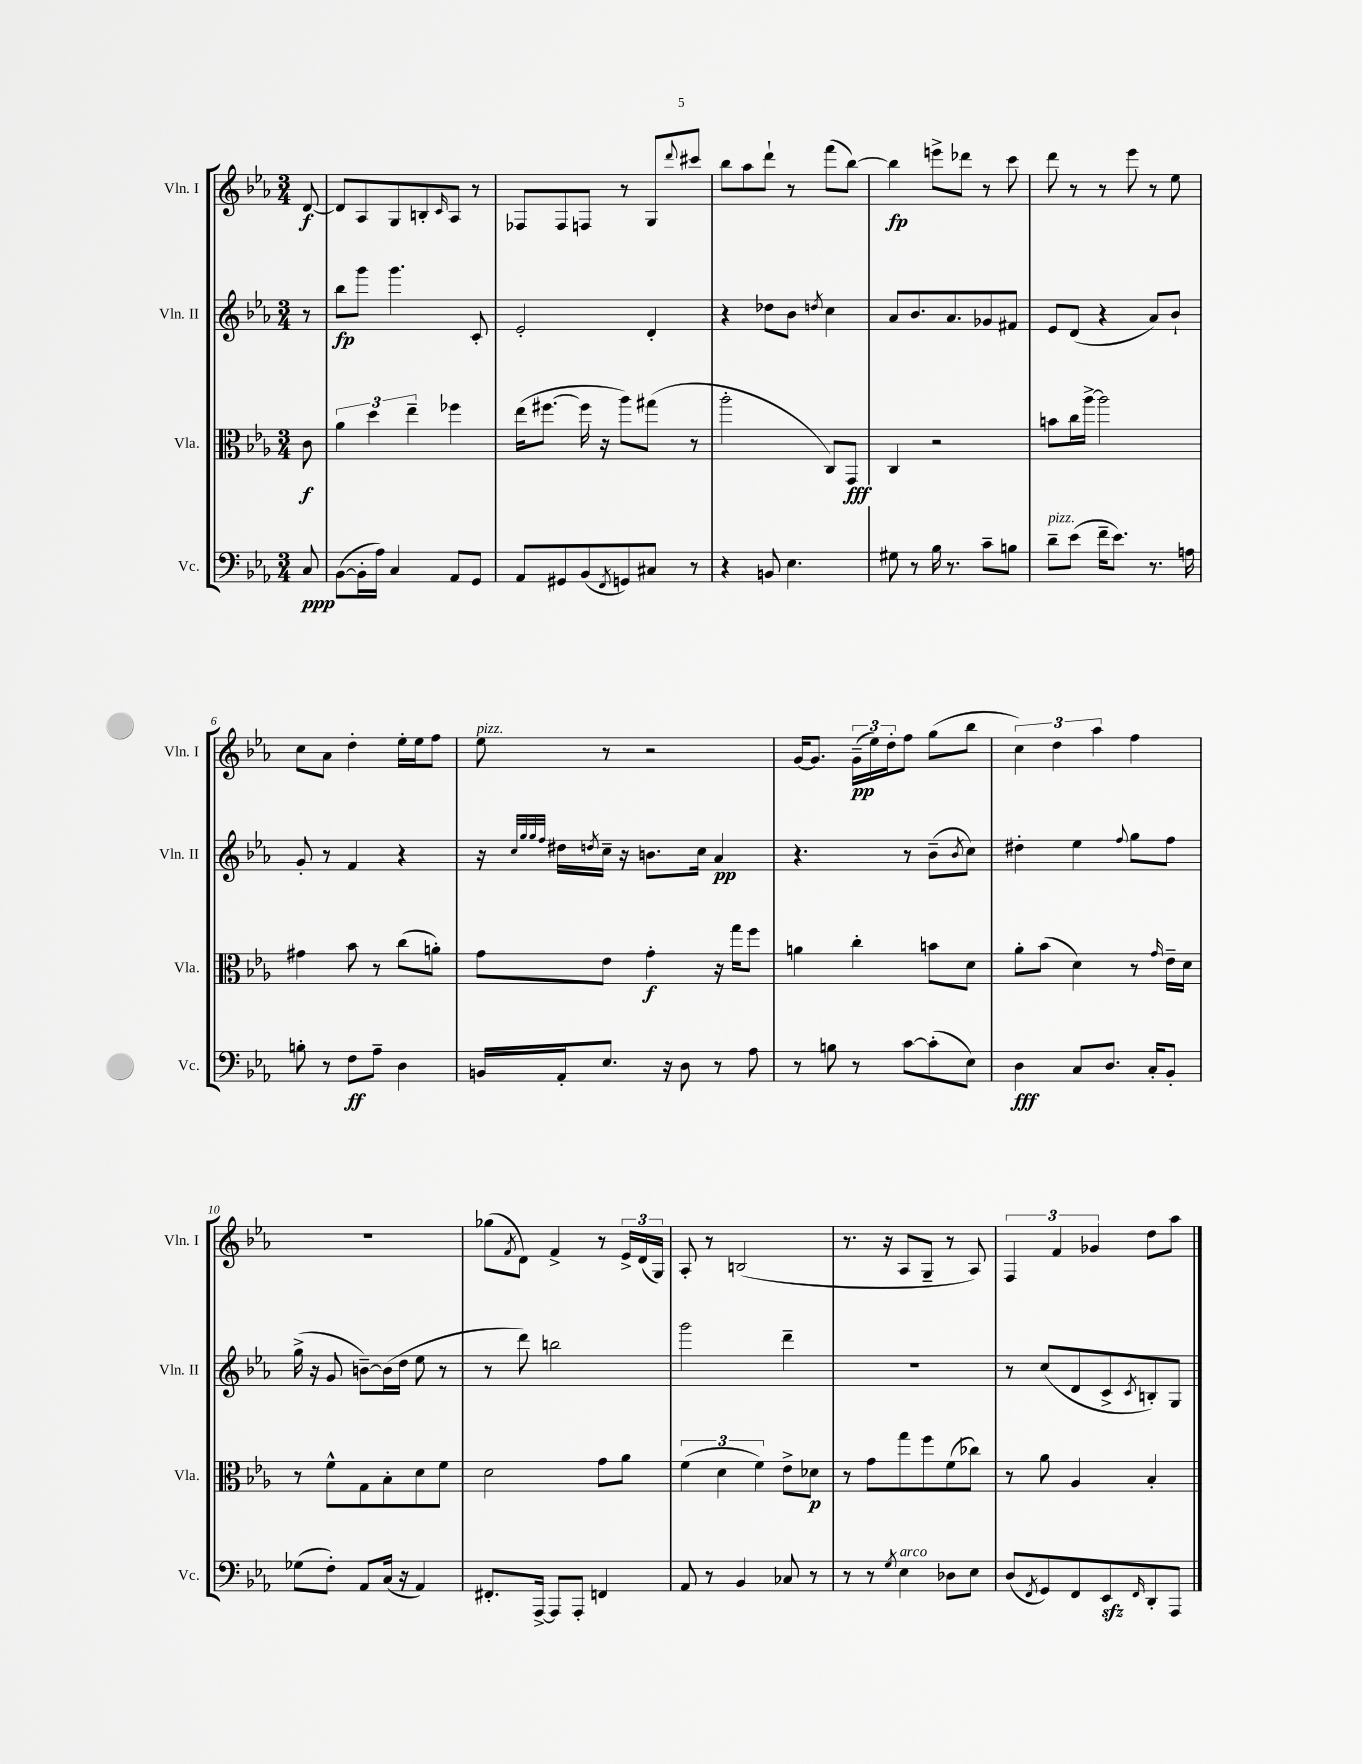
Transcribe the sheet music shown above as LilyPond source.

<<
\new StaffGroup <<
\new Staff = "s0" \with { instrumentName = "Vln. I" shortInstrumentName = "Vln. I" } {
    \clef treble \key ees \major \numericTimeSignature \time 3/4 \partial 8
    d'8~\f |
    d'8 aes8 g8 b8-. \grace { c'16 } aes8 r8 |
    fes8 fes8 f8 r8 g8 \appoggiatura { d'''8 } cis'''8 |
    bes''8 aes''8 d'''8-! r8 f'''8( bes''8~) |
    bes''4\fp e'''8-> des'''8 r8 c'''8 |
    d'''8 r8 r8 ees'''8 r8 ees''8 |
    c''8 aes'8 d''4-. ees''16-. ees''16 f''8 |
    ees''8^\markup { \italic "pizz." } r8 r2 |
    g'16~ g'8. \tuplet 3/2 { g'16--\pp( ees''16) d''16-. } f''8 g''8( bes''8 |
    \tuplet 3/2 { c''4) d''4 aes''4 } f''4 |
    R2. |
    ges''8( \acciaccatura { f'8 } d'8) f'4-> r8 \tuplet 3/2 { ees'16-> d'16( g16) } |
    aes8-. r8 b2( |
    r8. r16 aes8 g8-- r8 aes8) |
    \tuplet 3/2 { f4 f'4 ges'4 } d''8 aes''8 \bar "|." |
}
\new Staff = "s1" \with { instrumentName = "Vln. II" shortInstrumentName = "Vln. II" } {
    \clef treble \key ees \major \numericTimeSignature \time 3/4 \partial 8
    r8 |
    bes''8\fp g'''8 g'''4. c'8-. |
    ees'2-. d'4-. |
    r4 des''8 bes'8 \acciaccatura { d''8 } c''4 |
    aes'8 bes'8. aes'8. ges'8 fis'8 |
    ees'8 d'8( r4 aes'8) bes'8-! |
    g'8-. r8 f'4 r4 |
    r16 \grace { c''32 g''32 g''32 f''32 } dis''16 \acciaccatura { d''8 } c''16-- r16 b'8. c''16 aes'4\pp |
    r4. r8 bes'8--( \acciaccatura { bes'8 } c''8) |
    dis''4-. ees''4 \appoggiatura { f''8 } g''8 f''8 |
    g''16->( r16 g'8 b'8~--) b'16( d''16 ees''8 r8 |
    r8 d'''8) b''2 |
    g'''2 d'''4-- |
    R2. |
    r8 c''8( d'8 c'8-> \acciaccatura { c'8 } b8-.) g8 \bar "|." |
}
\new Staff = "s2" \with { instrumentName = "Vla." shortInstrumentName = "Vla." } {
    \clef alto \key ees \major \numericTimeSignature \time 3/4 \partial 8
    c'8\f |
    \tuplet 3/2 { aes'4 d''4 ees''4-- } fes''4 |
    ees''16( fis''8.~ fis''16 r16 aes''8) gis''8( r8 |
    aes''2-. c8) g,8\fff |
    c4 r2 |
    b'8 c''16 aes''16~-> aes''2 |
    gis'4 bes'8 r8 c''8( a'8-.) |
    g'8 ees'8 g'4-.\f r16 g''16 f''8 |
    a'4 c''4-. b'8 d'8 |
    aes'8-. bes'8( d'4) r8 \grace { g'16 } ees'16-- d'16 |
    r8 f'8-^ g8 bes8-. d'8 f'8 |
    d'2 g'8 aes'8 |
    \tuplet 3/2 { f'4( d'4 f'4) } ees'8-> des'8\p |
    r8 g'8 g''8 f''8 f'8( ces''8) |
    r8 aes'8 aes4 bes4-. \bar "|." |
}
\new Staff = "s3" \with { instrumentName = "Vc." shortInstrumentName = "Vc." } {
    \clef bass \key ees \major \numericTimeSignature \time 3/4 \partial 8
    c8\ppp |
    bes,8~( bes,16-. aes16) c4 aes,8 g,8 |
    aes,8 gis,8 bes,8( \acciaccatura { f,8 } g,8) cis8 r8 |
    r4 b,8 ees4. |
    gis8 r8 bes16 r8. c'8-- b8 |
    d'8--^\markup { \italic "pizz." } ees'8( f'16-- ees'8.) r8. a16 |
    b8-. r8 f8\ff aes8-- d4 |
    b,16 aes,16-. ees8. r16 d8 r8 aes8 |
    r8 b8 r8 c'8~ c'8-.( ees8) |
    d4\fff c8 d8. c16-. bes,8-. |
    ges8( f8-.) aes,8 c16( r16 aes,4) |
    fis,8.-. aes,,16~-> aes,,8 aes,,8-. f,4 |
    aes,8 r8 bes,4 ces8 r8 |
    r8 r8 \acciaccatura { g8 } ees4^\markup { \italic "arco" } des8 ees8 |
    d8( \acciaccatura { f,8 } g,8) f,8 ees,8\sfz \grace { f,16 } d,8-. aes,,8 \bar "|." |
}
>>
>>
